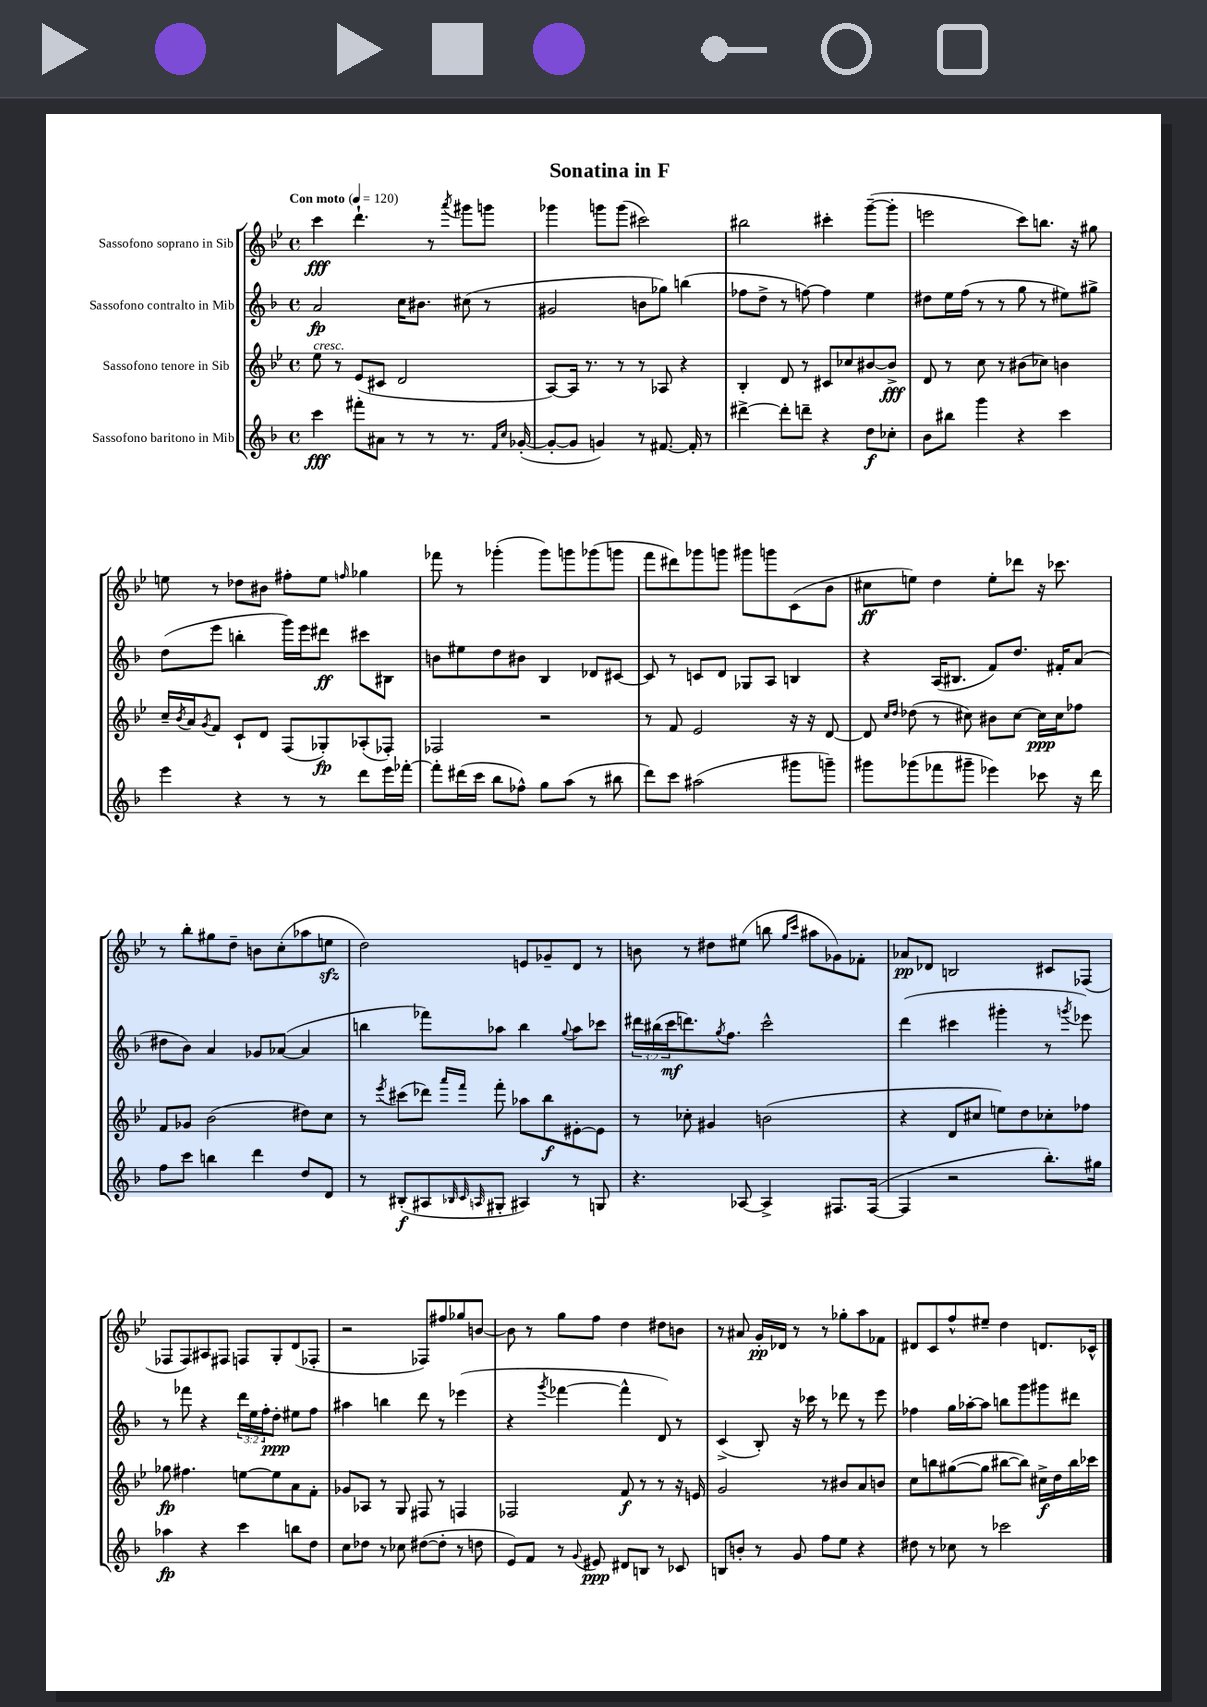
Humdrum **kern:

**kern	**kern	**kern	**kern
*staff4	*staff3	*staff2	*staff1
*clefG2	*clefG2	*clefG2	*clefG2
*k[b-]	*k[b-e-]	*k[b-]	*k[b-e-]
*M4/4	*M4/4	*M4/4	*M4/4
*met(c)	*met(c)	*met(c)	*met(c)
*MM120	*MM120	*MM120	*MM120
4ccc	8ee-	2a	4ccc
.	8r	.	.
8fff#'	(8e-	.	4.ddd`
8a#	8c#	.	.
8r	2d	16cc	.
.	.	8.b#	.
8r	.	.	8r
.	.	.	8qaaa
8.r	.	(8cc#	8ggg#
.	.	8r	8ggg
16qqf	.	.	.
16qqcc	.	.	.
([16g-'	.	.	.
=	=	=	=
8g-'_	[8A)	2g#	4ggg-
8g-]	16A]	.	.
.	8.r	.	.
4g)	.	.	8ggg
.	8r	.	(8ggg
8r	8r	8b	2ccc#)
[8.f#	8A-	8gg-)	.
.	4r	(4bb	.
16f#']	.	.	.
8r	.	.	.
=	=	=	=
[4ddd#^	4B-'	8ff-	2bb#
.	.	8dd^	.
8ddd#']	8d	8r	.
8ddd~	8r	[8ff)	.
4r	8c#	4ff]	4ccc#'
.	8cc-	.	.
8dd	[8b#	4ee	([8ggg~
8cc-'	8b#^]	.	8ggg']
=	=	=	=
8b-	8d	8dd#	2eee
8bb#	8r	16ee	.
.	.	(16ff	.
4ggg	8cc	8r	.
.	8r	8r	.
4r	(8b#	8gg	8ccc)
.	8cc-)	8r	8.bb
4ccc	4b	8ee#)	.
.	.	.	16r
.	.	8gg#^	8gg#
=	=	=	=
4eee	16cc~	(8dd	8ee
.	8qb-	.	.
.	16a	.	.
.	8qg	.	.
.	8f	8eee	8r
4r	8c`	4bb'	8dd-
.	8d	.	8b#
8r	(8F	16ggg)	8ff#'
.	.	16eee	.
8r	8G-')	8ddd#	8ee
.	.	.	16qqff
8ddd	(8A-'	8ccc#	4gg-
16eee	8F-')	8B#	.
[16fff-'	.	.	.
=	=	=	=
8fff-']	2F-	8b	8fff-
(16ddd#	.	8ee#	8r
16ccc	.	.	.
8bb-	.	8dd	(4ggg-'
8ff-^^)	.	8b#	.
8gg	2r	4B-	8ggg-)
(8aa	.	.	8ggg
8r	.	8d-	(8ggg-
8bb#	.	[8c#	8ggg
=	=	=	=
8ddd)	8r	8c#]	8fff
8ccc	8f	8r	8ddd#)
(2aa#	2e-	8c	8ggg-
.	.	8d	8ggg
.	.	8G-	8ggg#
.	.	8A	8ggg
8ggg#	16r	4B	(8c
.	16r	.	.
8ggg~)	[8d	.	8b-
=	=	=	=
8ggg#	8d]	4r	8cc#
.	16qqcc	.	.
.	16qqdd	.	.
(8ggg-	(8dd-	.	8ee)
8fff-	8r	(16A	4dd
.	.	8.B#	.
8ggg#~	8cc#)	.	.
4eee-)	8b#	8f)	8ee'
.	[8cc#	8.dd	8ddd-
8ccc-	16cc#]	.	16r
.	16cc#	16f#'	8.ccc-
16r	8ff-	(8a	.
16ddd	.	.	.
=	=	=	=
8ff	8f	8dd#	8r
8ccc	8g-	8b-)	8bb-'
4bb	(2b-	4a	8gg#
.	.	.	8dd~
4ddd	.	8g-	8b
.	.	([8a-	(8cc'
8dd	8dd#)	4a-]	8aa-
8d	8cc	.	8ee
=	=	=	=
8r	8r	4bb	2dd)
.	8qeee-	.	.
(8B#'	(8ccc#	.	.
8A#	8ddd-)	8fff-)	.
32qqB-	.	.	.
32qqc	16qqaaa	.	.
32qqA	16qqfff	.	.
8G#'	8fff'	8aa-	.
4A#)	8aa-	4bb	8e
.	8bb-	.	8g-~
.	.	8qqgg	.
8r	[8e#'	8aa-	8d
8G	8e#]	8ccc-	8r
=	=	=	=
4.r	8r	24ddd#	8b
.	.	(24bb#	.
.	.	24ccc	.
.	8cc-'	8.ddd)	8r
.	4g#	.	8dd#
.	.	8qgg	.
.	.	8.ff	.
[8A-	.	.	(8ee#
4A-^]	(2b	2ccc^^	8bb
.	.	.	16qqgg
.	.	.	16qqccc
.	.	.	8aa#
8.F#	.	.	8g-)
.	.	.	8f-'
([16F#	.	.	.
=	=	=	=
4F#]	4r	(4ddd	8a-
.	.	.	8d-
2r	8d	4ccc#	2B
.	8cc#	.	.
.	8ee)	4ggg#'	.
.	8dd	.	.
8.bb-')	8cc-'	8r	8c#
.	.	8qggg	.
.	8ff-	8eee-)	(8F-
16gg#	.	.	.
=	=	=	=
4aa-	8gg-	8r	8F-
.	4.ff#	8fff-	8F-)
4r	.	4r	8A#
.	.	.	8F#
4ccc	[8ee	24ddd	8F
.	.	24ee	.
.	.	24ff'	.
.	8ee]	8dd'	8G'
8bb	8a	8ee#	(8d
8dd	8f'	8ff	8F-'
=	=	=	=
8cc	8g-	4aa#	2r
8dd-	8A-	.	.
8r	8r	4bb	.
8cc-	8G	.	.
([8dd#	8F#	8ddd	8F-)
8dd#']	8r	8r	8ff#
8r	4F	(4eee-	8gg-
8dd	.	.	[8b
=	=	=	=
8e)	2F-	4r	8b]
8f	.	.	8r
.	.	8qggg	.
8r	.	[4fff-	8gg
8qqg	.	.	.
8e#	.	.	8ff
8d#	8f	4fff-^^]	4dd
8B	8r	.	.
8r	8r	8d)	8dd#
8c-	16r	8r	8b
.	16e	.	.
=	=	=	=
8B	2g	(4c^	8r
8b'	.	.	8a#
8r	.	8B-')	16g'
.	.	.	16d-
8g	.	16r	8r
.	.	16ccc-	.
8ff	8r	8r	8r
8ee	8b#	8ddd-	8gg-'
4r	8a	8r	8aa
.	8b	8eee	8f-
=	=	=	=
8dd#	8cc	4ff-	8d#
8r	8bb	.	8c
8cc-	([8gg#	16gg	8ff^^
.	.	[16aa-'	.
8r	8gg#]	8aa-]	8ee#~
2ccc-	[8bb#	8bb	4dd
.	8bb#])	8ggg	.
.	16cc#^	8ggg#	8.d
.	16dd	.	.
.	16bb#	8ddd#	.
.	16ccc-	.	16c-^^
==	==	==	==
*-	*-	*-	*-
